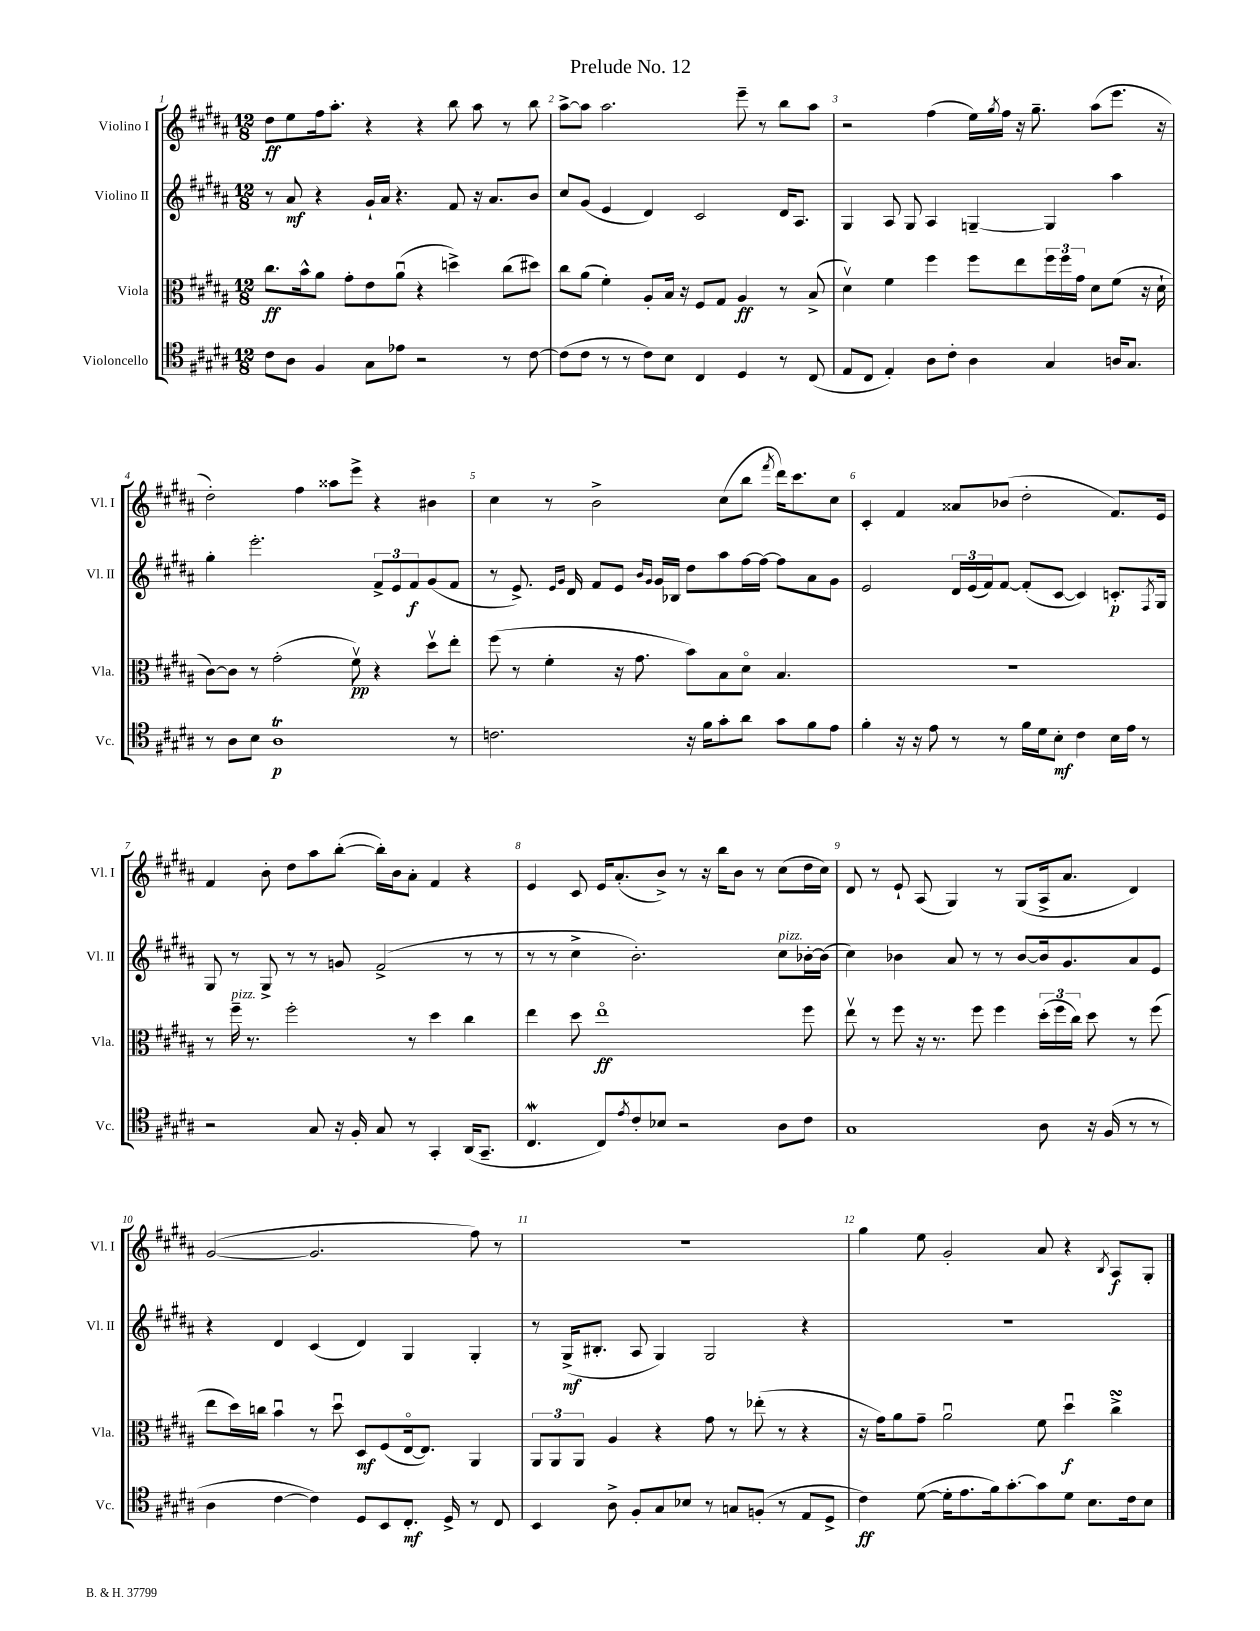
\header { title = "Prelude No. 12" }
<<
\new StaffGroup <<
\new Staff = "s0" \with { instrumentName = "Violino I" shortInstrumentName = "Vl. I" } {
    \clef treble \key b \major \numericTimeSignature \time 12/8
    dis''8\ff e''8 fis''16 ais''8.-. r4 r4 b''8 ais''8 r8 b''8 |
    ais''8~-> ais''8 ais''2. e'''8-- r8 b''8 ais''8 |
    r2 fis''4( e''16) \acciaccatura { gis''8 } fis''16 r16 gis''8.-- ais''8( e'''8. r16 |
    dis''2-.) fis''4 aisis''8 e'''8-> r4 bis'4 |
    cis''4 r8 b'2-> cis''8( b''8 \acciaccatura { fis'''8 } dis'''16) cis'''8. cis''8 |
    cis'4-. fis'4 aisis'8 bes'8( dis''2-. fis'8.) e'16 |
    fis'4 b'8-. dis''8 ais''8 b''8~-.( b''16-.) b'16 ais'8-. fis'4 r4 |
    e'4 cis'8 e'16 ais'8.-.( b'8->) r8 r16 b''16 b'8 r8 cis''8( dis''16 cis''16) |
    dis'8 r8 e'8-! ais8( gis4) r8 gis8( ais16-> ais'8. dis'4) |
    gis'2~( gis'2. fis''8) r8 |
    r1. |
    gis''4 e''8 gis'2-. ais'8 r4 \acciaccatura { b8 } ais8\f gis8-. \bar "|." |
}
\new Staff = "s1" \with { instrumentName = "Violino II" shortInstrumentName = "Vl. II" } {
    \clef treble \key b \major \numericTimeSignature \time 12/8
    r8 ais'8\mf r4 gis'16-! ais'16 r4. fis'8 r16 ais'8. b'8 |
    cis''8 gis'8( e'4 dis'4) cis'2 dis'16 ais8. |
    gis4 ais8 gis8 ais4 g4~-- g4 ais''4 |
    gis''4-. e'''2.-. \tuplet 3/2 { fis'8-> e'8 fis'8\f } gis'8( fis'8 |
    r8 e'8.->) \grace { e'16 gis'16 } dis'16 fis'8 e'8 \grace { b'16 gis'16 } gis'16 bes16 dis''8 ais''8 fis''16~ fis''16~ fis''8 ais'8 gis'8 |
    e'2 \tuplet 3/2 { dis'16 e'16( fis'16) } fis'8~ fis'8-.( cis'8~ cis'4) c'8.-.\p \acciaccatura { fis8 } gis16 |
    gis8 r8 gis8-> r8 r8 g'8 fis'2->( r8 r8 |
    r8 r8 cis''4-> b'2.-.) cis''8^\markup { \italic "pizz." } bes'16~-. bes'16( |
    cis''4) bes'4 ais'8 r8 r8 bes'8~ bes'16 gis'8. ais'8 e'8 |
    r4 dis'4 cis'4( dis'4) gis4 gis4-. |
    r8 gis16->\mf( bis8.-. ais8 gis4) gis2 r4 |
    R1. \bar "|." |
}
\new Staff = "s2" \with { instrumentName = "Viola" shortInstrumentName = "Vla." } {
    \clef alto \key b \major \numericTimeSignature \time 12/8
    cis''8.\ff b'16-^ ais'8 gis'8-. e'8 ais'8\downbow( r4 d''4->) cis''8( dis''8) |
    cis''8 ais'8( fis'4-.) ais8-. b16 r16 fis8 gis8 ais4\ff r8 b8->( |
    dis'4\upbow) fis'4 fis''4 fis''8 e''8 \tuplet 3/2 { fis''16 fis''16 gis'16 } dis'8 fis'8( r16 dis'16-! |
    cis'8~) cis'8 r8 gis'2-.( fis'8\upbow\pp) r4 dis''8\upbow e''8-. |
    fis''8( r8 fis'4-. r16 gis'8. b'8) b8 dis'8\flageolet b4. |
    R1. |
    r8 fis''16--^\markup { \italic "pizz." } r8. fis''2-. r8 dis''4 cis''4 |
    e''4 dis''8 e''1\flageolet\ff fis''8 |
    e''8\upbow r8 fis''8 r16 r8. fis''8 fis''4 \tuplet 3/2 { dis''16-.( fis''16 cis''16) } dis''8 r8 fis''8( |
    e''8 dis''16) c''16 b'4\downbow r8 dis''8\downbow dis8\mf fis8( e16~\flageolet e8.) ais,4 |
    \tuplet 3/2 { ais,8 ais,8 ais,8 } ais4 r4 gis'8 r8 ees''8-.( r8 r4 |
    r16 gis'16) ais'8 gis'8-- ais'2\downbow fis'8 dis''4\downbow\f cis''4->\turn \bar "|." |
}
\new Staff = "s3" \with { instrumentName = "Violoncello" shortInstrumentName = "Vc." } {
    \clef tenor \key b \major \numericTimeSignature \time 12/8
    cis'8 ais8 fis4 gis8 ees'8 r2 r8 cis'8~ |
    cis'8( cis'8 r8 r8 cis'8) b8 cis4 dis4 r8 cis8( |
    e8 cis8 e4-.) ais8 cis'8-. ais4 gis4 a16 gis8. |
    r8 ais8 b8 ais1\trill\p r8 |
    c'2. r16 fis'16 gis'8-. ais'8 gis'8 fis'8 e'8 |
    fis'4-. r16 r16 e'8 r8 r8 fis'16 dis'16 b8-.\mf cis'4 b16 e'16 r8 |
    r2 gis8 r16 fis16-. gis8 r8 gis,4-. ais,16( gis,8.-- |
    cis4.\mordent cis8) \acciaccatura { e'8 } cis'8-. bes8 r2 ais8 cis'8 |
    gis1 ais8 r16 fis16( r8 r8 |
    ais4 cis'4~ cis'4) dis8 b,8 cis8.-.\mf dis16-> r8 cis8 |
    b,4 ais8-> fis8-. gis8 bes8 r8 g8 f8-.( r8 e8 dis8-> |
    cis'4\ff) dis'8~( dis'16-. e'8. fis'16) gis'8.~-. gis'8 dis'8 b8. cis'16 b8 \bar "|." |
}
>>
>>
\layout { \context { \Score \override BarNumber.break-visibility = ##(#f #t #t) barNumberVisibility = #all-bar-numbers-visible } }
